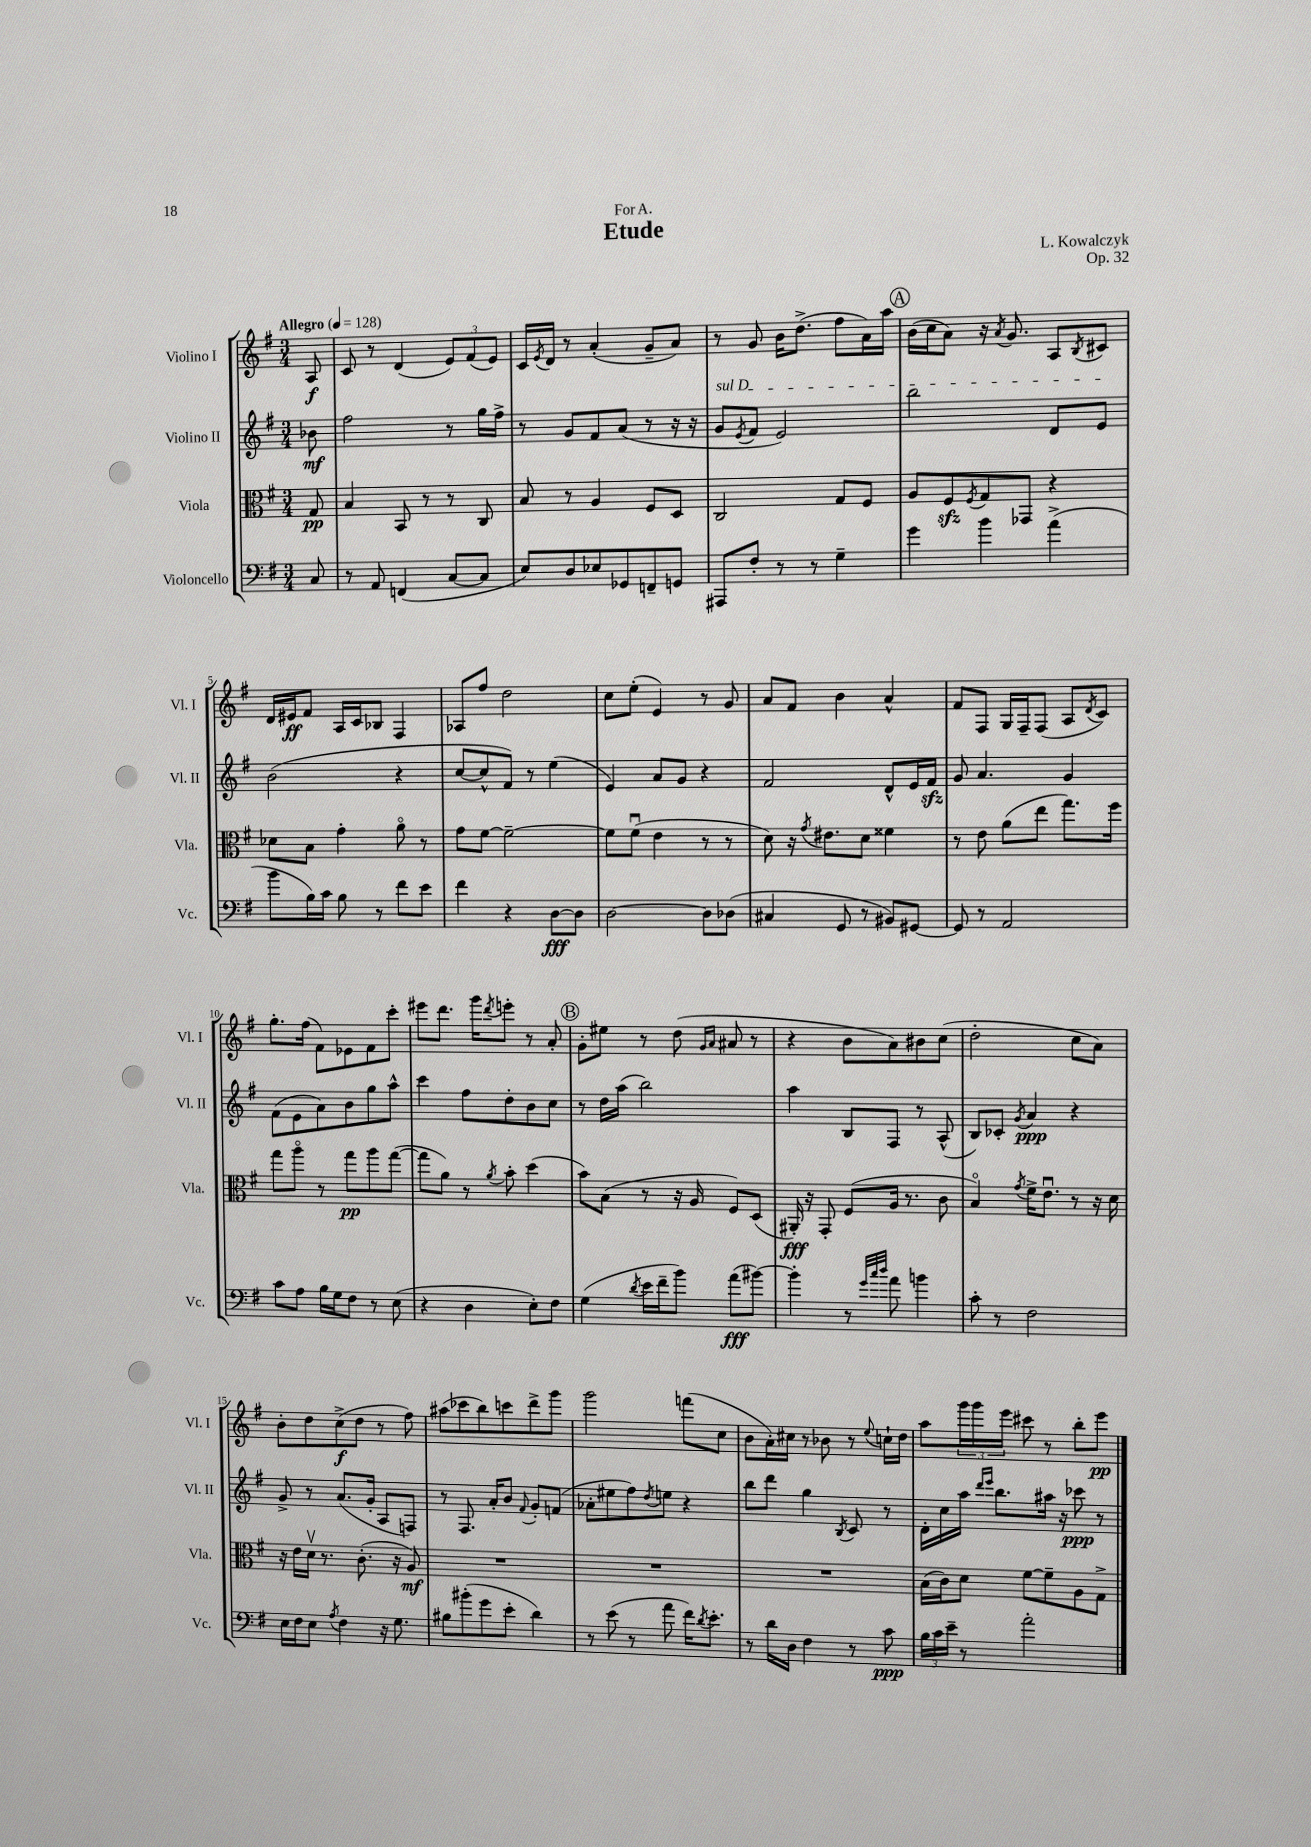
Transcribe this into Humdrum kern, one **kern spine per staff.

**kern	**kern	**kern	**kern
*staff4	*staff3	*staff2	*staff1
*clefF4	*clefC3	*clefG2	*clefG2
*k[f#]	*k[f#]	*k[f#]	*k[f#]
*M3/4	*M3/4	*M3/4	*M3/4
*MM128	*MM128	*MM128	*MM128
8C	8G	8b-	8A
=	=	=	=
8r	4B	2ff#	8c
8AA	.	.	8r
(4FF	8BB	.	(4d
.	8r	.	.
[8C	8r	8r	12e)
.	.	.	(12f#
8C]	8C	16gg	.
.	.	.	12e)
.	.	16ff#^	.
=	=	=	=
8E)	8B	8r	16c
.	.	.	8qe
.	.	.	16d
8D	8r	8g	8r
8E-	4A	8f#	(4a'
8GG-	.	(8a	.
8FF~	8F#	8r	8g~
8GG	8D	16r	8a)
.	.	16r	.
=	=	=	=
8AAA#	2C	8g	8r
.	.	8qe	.
8F#'	.	8f#	8g
8r	.	2e)	16b
.	.	.	(8.dd^
8r	.	.	.
4G~	8G	.	8ff#
.	8F#	.	16a)
.	.	.	16aa
=	=	=	=
4g	8A	2bb	(16b
.	.	.	16cc
.	8F#	.	8a)
.	8qF#	.	.
4b	8G	.	16r
.	.	.	8qa
.	.	.	8.g
.	8GG-	.	.
(4a^	4r	8d	8A
.	.	.	8qB
.	.	8e	8c#
=	=	=	=
8b	8d-	(2b	16d
.	.	.	16e#
16B)	8B	.	8f#
16c	.	.	.
8B	4g'	.	16A
.	.	.	16c
8r	.	.	8B-
8f#	8ao	4r	4F#
8e	8r	.	.
=	=	=	=
4f#	8g	[8cc	8A-
.	[8f#	8cc^^]	8ff#
4r	2f#~_	8f#)	2dd
.	.	8r	.
[8D	.	(4ee	.
8D]	.	.	.
=	=	=	=
[2D	8f#]	4e)	8cc
.	(8f#u	.	(8ee'
.	4e	8a	4e)
.	.	8g	.
8D]	8r	4r	8r
(8D-	8r	.	8g
=	=	=	=
4C#	8d)	2f#	8a
.	16r	.	8f#
.	8qg	.	.
.	8.e#	.	.
8GG	.	.	4b
8r	8d	.	.
8BB#)	4f##	8d^^	4a^^
[8GG#	.	16e	.
.	.	16f#	.
=	=	=	=
8GG#]	8r	8g	8f#
8r	8e	4.a	8F#
2AA	(8a	.	16G
.	.	.	16F#~
.	8ee	.	(8F#
.	8.gg)	4g	8A
.	.	.	8qd
.	.	.	8c)
.	16ff#	.	.
=	=	=	=
8c	8gg	(8f#	8.gg'
8A	8aao	8e	.
.	.	.	(16ff#
16B	8r	8a)	8f#)
16G	.	.	.
8F#	8gg	8b	8e-
8r	8aa	8gg	8f#
(8E	([8gg	8aa^^	8ccc'
=	=	=	=
4r	8gg]	4ccc	8eee#
.	8a)	.	8.ddd
4D	8r	8ff#	.
.	.	.	16ggg
.	8qa	.	8qddd
.	8b'	8dd'	8eee'
8E')	(4dd	8b	8r
8F#	.	8cc	8a'
=	=	=	=
(4G	8b)	8r	8g'
.	(8B	16dd	8ee#
.	.	(16aa	.
8qd	.	.	.
16e	8r	2bb)	8r
16f#~	.	.	.
8b)	16r	.	(8dd
.	16A	.	.
.	.	.	16qqg
.	.	.	16qqa
(8a	8F#)	.	8a#
[8b#)	(8D	.	8r
=	=	=	=
4b#']	16AA#')	4aa	4r
.	16r	.	.
.	8GG'	.	.
8r	(8F#	8B	8b
32qqg	.	.	.
32qqcc	.	.	.
32qqdd	.	.	.
8a	16A	8F#	8a)
.	8.r	.	.
4b	.	8r	8b#
.	8c	(8A^^	(8cc
=	=	=	=
8c'	4Bo)	8B)	2dd'
8r	.	8c-'	.
.	8qg	8qg	.
2F#	16f#^	4a	.
.	8.eu	.	.
.	8r	4r	8cc
.	16r	.	8a)
.	16d	.	.
=	=	=	=
16E	16r	8g^	8b'
16F#	16e	.	.
8E	16dv	8r	8dd
.	8.r	.	.
8qA	.	.	.
4F#	.	(8.a	(8cc^
.	(8.c'	.	8dd
.	.	16g'	.
16r	.	8A	8r
8.G	16r	.	.
.	8A)	8F)	8ff#)
=	=	=	=
8B#	2.r	8r	(8aa#
(8b#'	.	8.F#	8ccc-
8g	.	.	8bb)
.	.	16a'	.
8e'	.	8b	8ccc
.	.	8qqf#	.
4d)	.	8g'	8ddd^
.	.	(8f	8ggg
=	=	=	=
8r	2.r	8a-'	2ggg
(8e	.	8ee#	.
8r	.	8ff#)	.
.	.	8qdd	.
8a	.	8ee	.
16f#)	.	4r	(8fff
8qd	.	.	.
8.e'	.	.	.
.	.	.	8cc
=	=	=	=
8r	2.r	8bb	8b
16d	.	8ddd	16a')
16D	.	.	16cc#
4F#	.	4gg	8r
.	.	.	8b-
.	.	8qB	.
8r	.	8c	8r
.	.	.	8qqee
8c	.	8r	16cc`
.	.	.	16dd
=	=	=	=
24B	(16B	16d'	8aa
24c	.	.	.
.	16c)	16cc	.
24e~	.	.	.
8r	8d	16aa	24ggg
.	.	.	24ggg
.	.	16qqddd	.
.	.	16qqeee	.
.	.	8.bb	.
.	.	.	24eee
2a'	[8f#	.	8ccc#
.	8f#~]	16aa#	8r
.	.	16r	.
.	8A	8ccc-	8bb'
.	8G^	8r	8eee
==	==	==	==
*-	*-	*-	*-
